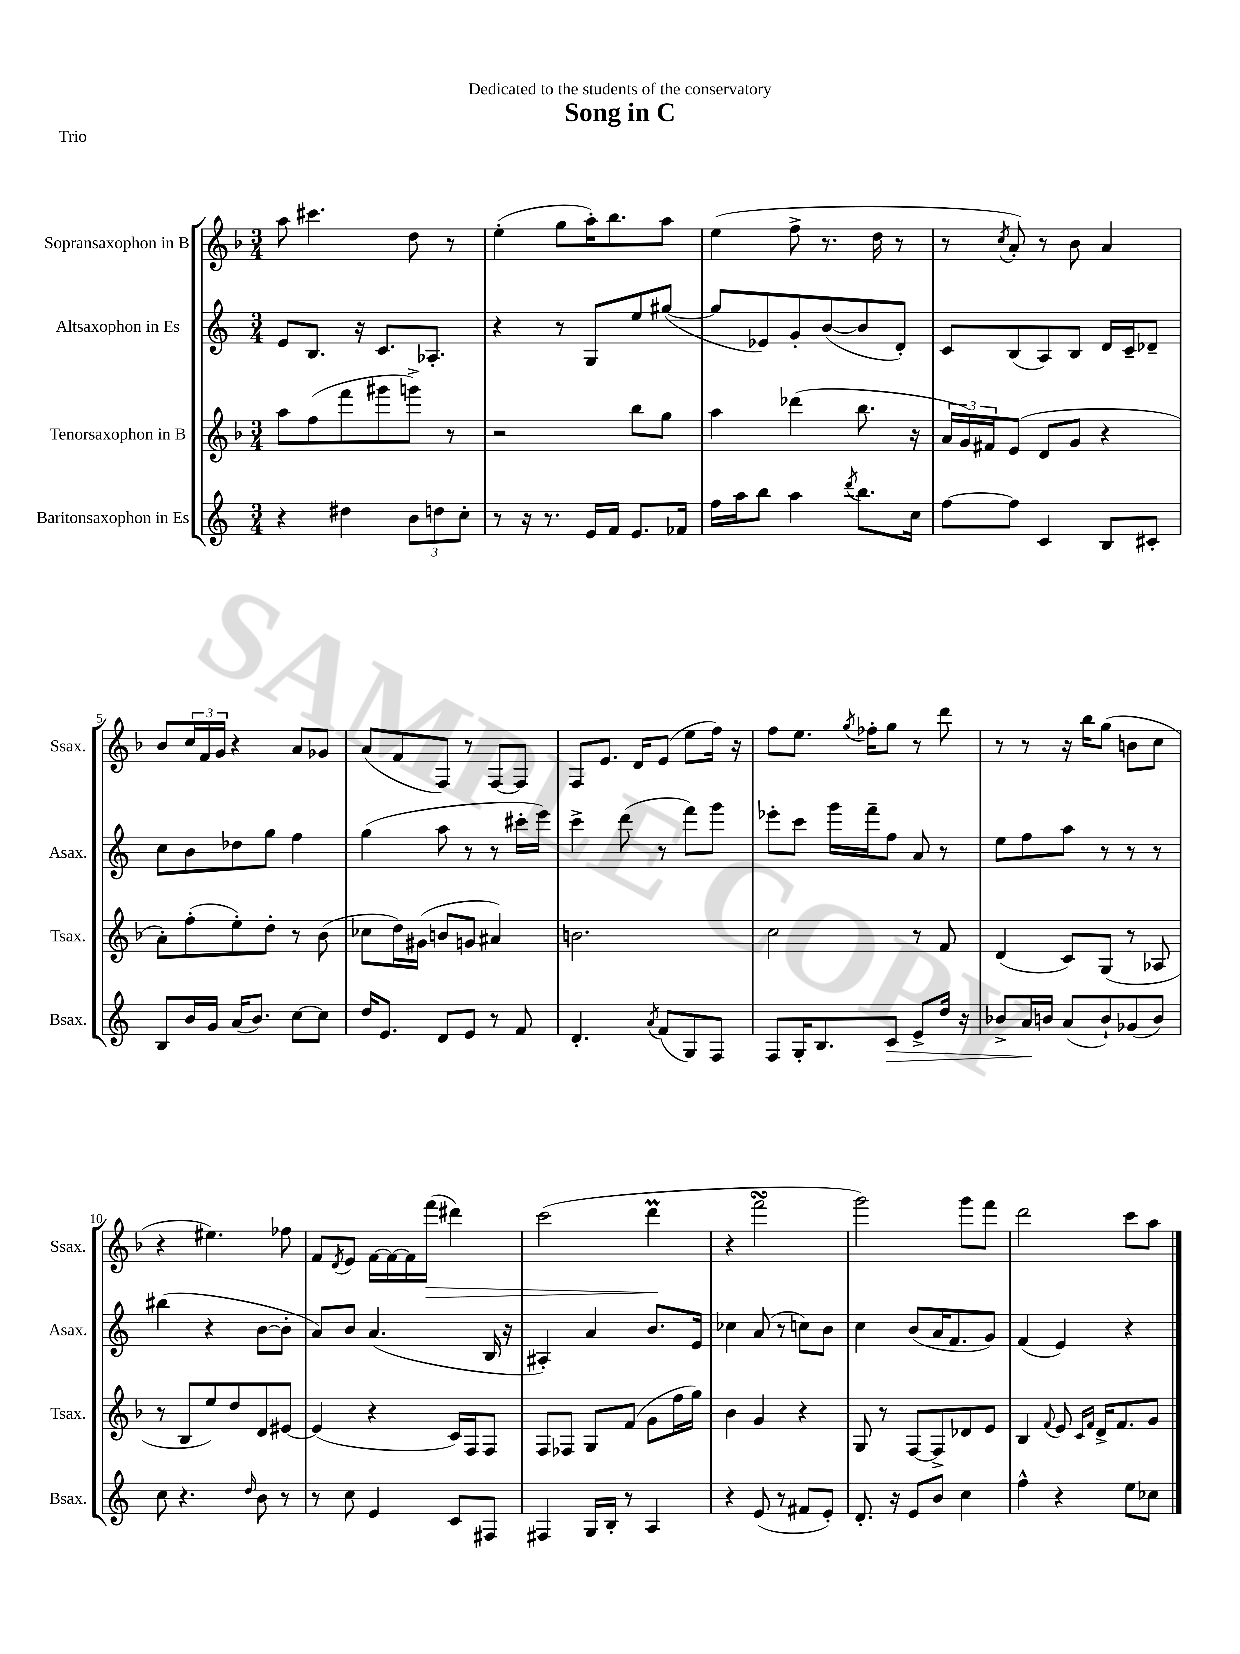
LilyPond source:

\header { title = "Song in C" dedication = "Dedicated to the students of the conservatory" piece = "Trio" }
<<
\new StaffGroup <<
\new Staff = "s0" \with { instrumentName = "Sopransaxophon in B" shortInstrumentName = "Ssax." } {
    \clef treble \key f \major \numericTimeSignature \time 3/4
    a''8 cis'''4. d''8 r8 |
    e''4-.( g''8 a''16-.) bes''8. a''8 |
    e''4( f''8-> r8. d''16 r8 |
    r8 \acciaccatura { c''8 } a'8-.) r8 bes'8 a'4 |
    bes'8 \tuplet 3/2 { c''16 f'16 g'16 } r4 a'8 ges'8 |
    a'8( f'8 f8) r8 f8~ f8 |
    f8 e'8. d'16 e'8( e''8 f''16) r16 |
    f''8 e''8. \acciaccatura { g''8 } fes''16-. g''8 r8 d'''8 |
    r8 r8 r16 bes''16 g''8( b'8 c''8 |
    r4 eis''4.) fes''8 |
    f'8 \acciaccatura { d'8 } e'8 f'16~ f'16~ f'16 f'''16\>( dis'''4) |
    c'''2( d'''4\prall\! |
    r4 f'''2\turn |
    g'''2) g'''8 f'''8 |
    d'''2 c'''8 a''8 \bar "|." |
}
\new Staff = "s1" \with { instrumentName = "Altsaxophon in Es" shortInstrumentName = "Asax." } {
    \clef treble \key c \major \numericTimeSignature \time 3/4
    e'8 b8. r16 c'8. aes8.-. |
    r4 r8 g8 e''8 gis''8~( |
    gis''8 ees'8) g'8-. b'8~( b'8 d'8-.) |
    c'8 b8( a8) b8 d'16 c'16-- des'8-- |
    c''8 b'8 des''8 g''8 f''4 |
    g''4( a''8 r8 r8 cis'''16-. e'''16) |
    c'''4-> d'''8( r8 f'''8) g'''8 |
    ees'''8-. c'''8 g'''16 f'''16-- f''8 a'8 r8 |
    e''8 f''8 a''8 r8 r8 r8 |
    bis''4( r4 b'8~ b'8-. |
    a'8) b'8 a'4.( b16 r16 |
    ais4-.) a'4 b'8. e'16 |
    ces''4 a'8( r8 c''8) b'8 |
    c''4 b'8( a'16 f'8. g'8) |
    f'4( e'4) r4 \bar "|." |
}
\new Staff = "s2" \with { instrumentName = "Tenorsaxophon in B" shortInstrumentName = "Tsax." } {
    \clef treble \key f \major \numericTimeSignature \time 3/4
    a''8 f''8( f'''8 gis'''8 g'''8->) r8 |
    r2 bes''8 g''8 |
    a''4 des'''4( bes''8. r16 |
    \tuplet 3/2 { a'16 g'16) fis'16 } e'8( d'8 g'8 r4 |
    a'8-.) f''8-.( e''8-.) d''8-. r8 bes'8( |
    ces''8 d''16) gis'16( b'8 g'8 ais'4) |
    b'2. |
    c''2 r8 f'8 |
    d'4( c'8) g8( r8 aes8 |
    r8 bes8 e''8) d''8 d'8 eis'8~ |
    eis'4( r4 c'16) f16 f8 |
    f8 fes8 g8 f'8( g'8 f''16 g''16) |
    bes'4 g'4 r4 |
    g8 r8 f8~ f8-> des'8 e'8 |
    bes4 \appoggiatura { f'8 } e'8 \grace { c'16 f'16 } d'16-> f'8. g'8 \bar "|." |
}
\new Staff = "s3" \with { instrumentName = "Baritonsaxophon in Es" shortInstrumentName = "Bsax." } {
    \clef treble \key c \major \numericTimeSignature \time 3/4
    r4 dis''4 \tuplet 3/2 { b'8 d''8 c''8-. } |
    r8 r16 r8. e'16 f'16 e'8. fes'16 |
    f''16 a''16 b''8 a''4 \acciaccatura { d'''8 } b''8. c''16 |
    f''8~ f''8 c'4 b8 cis'8-. |
    b8 b'16 g'16 a'16( b'8.) c''8~ c''8 |
    d''16 e'8. d'8 e'8 r8 f'8 |
    d'4.-. \acciaccatura { a'8 } f'8( g8) f8 |
    f8 g16-. b8. c'8\> e'8-> d''16 r16 |
    bes'8-> a'16\! b'16 a'8( b'8-!) ges'8( b'8) |
    c''8 r4. \grace { d''16 } b'8 r8 |
    r8 c''8 e'4 c'8 fis8 |
    fis4 g16 b16-. r8 a4 |
    r4 e'8( r8 fis'8 e'8-.) |
    d'8.-. r16 e'8 b'8 c''4 |
    f''4-^ r4 e''8 ces''8 \bar "|." |
}
>>
>>
